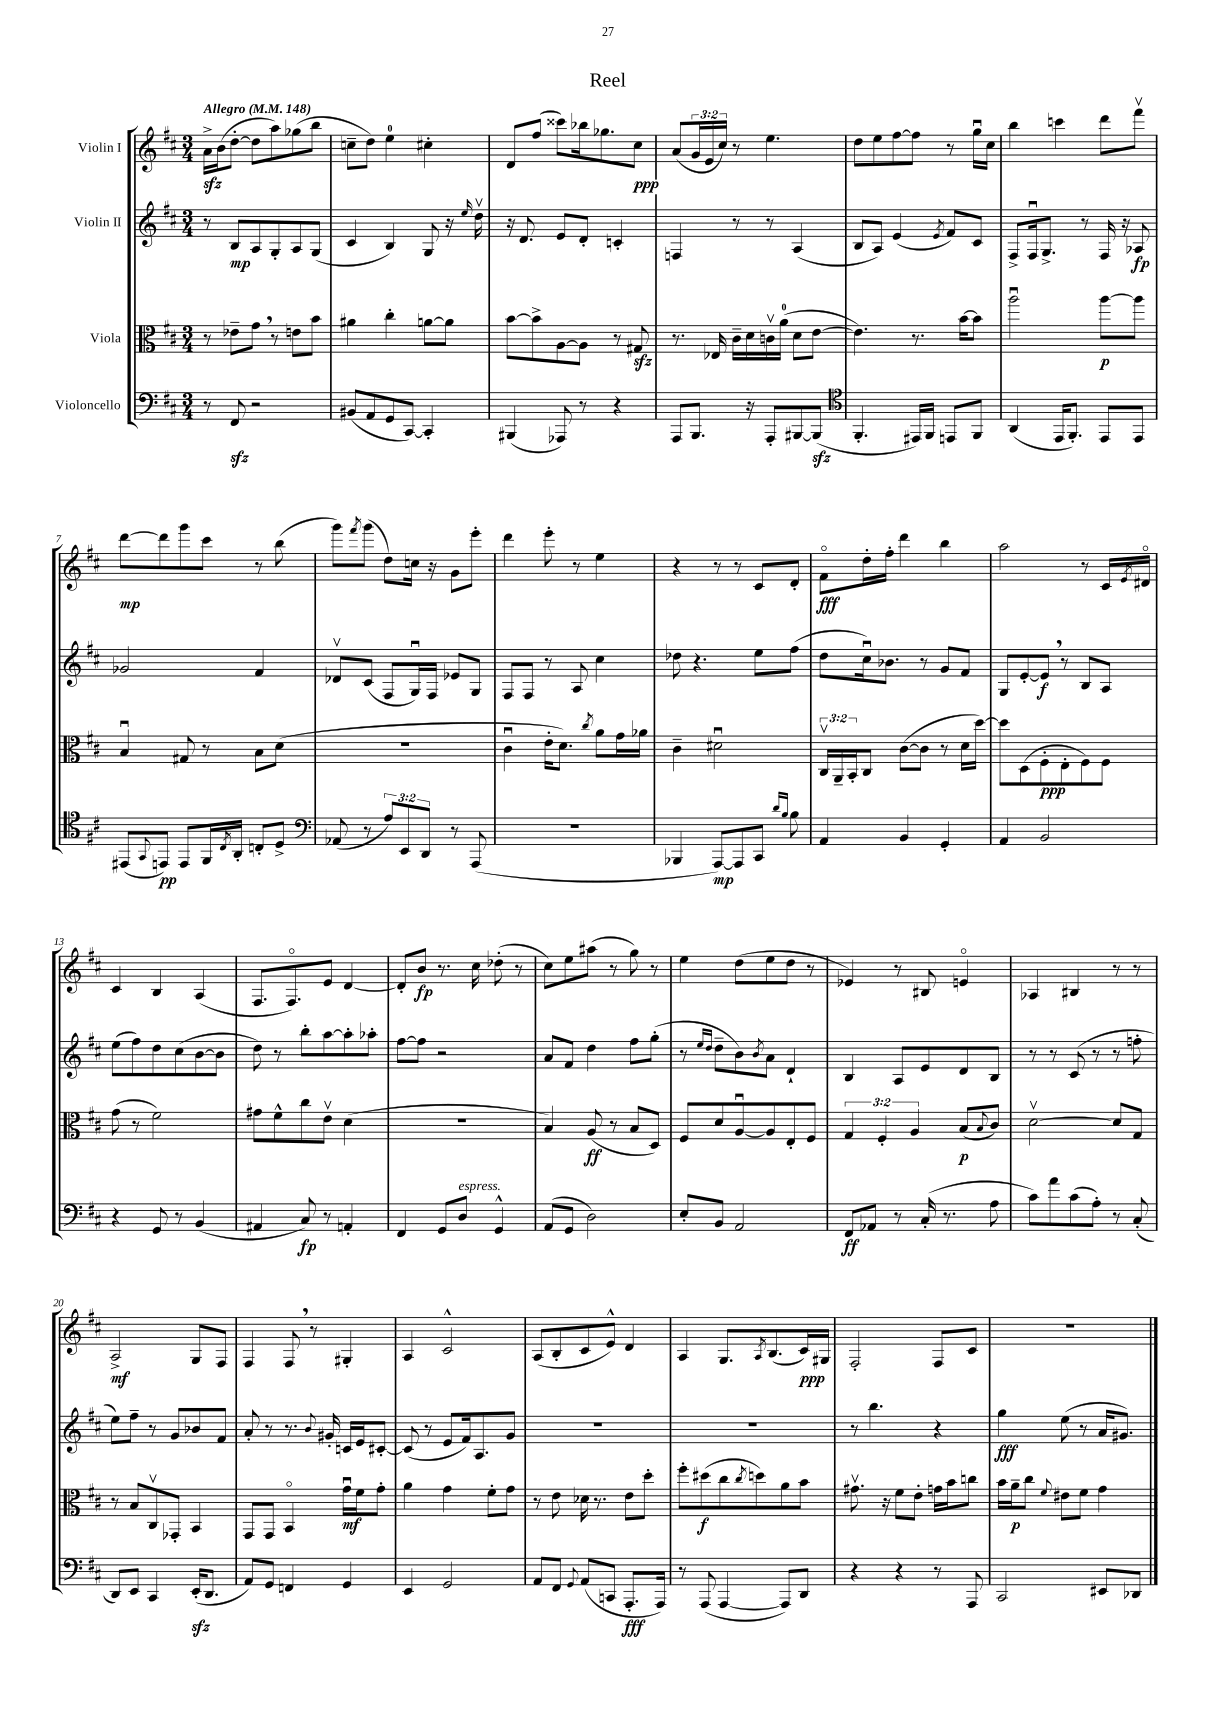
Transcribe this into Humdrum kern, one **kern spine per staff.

**kern	**kern	**kern	**kern
*staff4	*staff3	*staff2	*staff1
*clefF4	*clefC3	*clefG2	*clefG2
*k[f#c#]	*k[f#c#]	*k[f#c#]	*k[f#c#]
*M3/4	*M3/4	*M3/4	*M3/4
*MM148	*MM148	*MM148	*MM148
8r	8r	8r	16a^
.	.	.	(16b
8FF#	8e-~	8B	[8dd'
2r	8g	8A	8dd]
.	8r	8G'	8aa)
.	8e	8A	(8gg-
.	8b	(8G	8bb
=	=	=	=
(8BB#	4a#	4c#	8cc~
8AA	.	.	8dd)
8GG	4cc#'	4B)	4ee
[8CC#)	.	.	.
4CC#']	[8a	8G	4cc#'
.	8a]	16r	.
.	.	16qqee	.
.	.	16ddv	.
=	=	=	=
(4BBB#	[8b	16r	8d
.	.	8.d	.
.	8b^]	.	(8ff#
8AAA-)	[8A	8e	8ccc##)
8r	8A]	8d'	16bb-
.	.	.	8.gg-
4r	8r	4c'	.
.	8G#	.	8cc#
=	=	=	=
8AAA	8.r	4F	(8a
8.BBB	.	.	24g
.	.	.	24e
.	16E-	.	.
.	.	.	24cc#)
.	16c#~	8r	8r
16r	16d	.	.
8AAA'	16cv	8r	4.ee
.	(16a	.	.
[8BBB#	8d	(4A	.
(8BBB#]	[8e	.	.
=	=	=	=
*clefC4	*	*	*
4.FF#'	4.e])	8B	8dd
.	.	8A)	8ee
.	.	(4e	[8ff#
16EE#)	8.r	.	8ff#]
16FF#	.	.	.
.	.	8qe	.
8EE	.	8f#)	8r
.	[16b	.	.
8FF#	8b]	8c#	16ggu
.	.	.	16cc#
=	=	=	=
(4AA	2aau	8F#^	4bb
.	.	16F#u	.
.	.	8.G^	.
16EE	.	.	4ccc
8.FF#')	.	.	.
.	.	8r	.
8EE	[8aa	16F#	8ddd
.	.	16r	.
8EE	8aa]	8A-	8fff#v
=	=	=	=
(8EE#	4Bu	2g-	[8ddd
8qqGG	.	.	.
8EE)	.	.	8ddd]
8EE	8G#	.	8ggg
16FF#	8r	.	8ccc#
8qC#	.	.	.
16AA'	.	.	.
8C'	8B	4f#	8r
8D^	(8d	.	(8bb
=	=	=	=
*clefF4	*	*	*
(8AA-	2.r	8d-v	8ggg)
.	.	.	8qfff#
8r	.	(8c#	(8ggg
12A)	.	8F#	8dd)
12EE	.	.	.
.	.	16Gu)	16cc
12DD	.	.	.
.	.	16F#	16r
8r	.	8e-	8g
(8AAA	.	8G	8eee'
=	=	=	=
2.r	4c#u	8F#	4ddd
.	.	8F#	.
.	16e'	8r	8eee'
.	8.d)	.	.
.	.	8A	8r
.	8qcc#	.	.
.	8a	4cc#	4ee
.	16g	.	.
.	16a-	.	.
=	=	=	=
4BBB-	4c#~	8dd-	4r
.	.	4.r	.
[8AAA)	2d#u	.	8r
8AAA]	.	.	8r
8CC#	.	8ee	8c#
16qqd	.	.	.
16qqB	.	.	.
8B	.	(8ff#	8d'
=	=	=	=
4AA	24C#v	8dd	8f#o
.	24AA~	.	.
.	24BB'	.	.
.	8C#	16cc#u)	16dd'
.	.	8.b-	16ff#'
4BB	([8c#	.	4ddd
.	8c#]	8r	.
4GG'	8r	8g	4bb
.	16d	8f#	.
.	[16dd)	.	.
=	=	=	=
4AA	8dd]	8G	2aa
.	(8D	[8e'	.
2BB	8F#'	8e]	.
.	8E'	8r	.
.	8F#)	8B	8r
.	8F#	8A	16c#
.	.	.	8qe
.	.	.	16d#o
=	=	=	=
4r	(8g	(8ee	4c#
.	8r	8ff#)	.
8GG	2f#)	8dd	4B
8r	.	(8cc#	.
(4BB	.	[8b	(4A
.	.	8b]	.
=	=	=	=
4AA#	8g#	8dd)	8.F#
.	8f#^^	8r	.
.	.	.	8.F#o)
8C#)	8cc#	8bb'	.
8r	8ev	[8aa	8e
4AA'	(4d	8aa']	[4d
.	.	8aa-'	.
=	=	=	=
4FF#	2.r	[8ff#	8d']
.	.	8ff#]	8b
8GG	.	2r	8.r
8D	.	.	.
.	.	.	16cc#
4GG^^	.	.	(8dd-'
.	.	.	8r
=	=	=	=
(8AA	4B)	8a	8cc#)
8GG	.	8f#	8ee
2D)	(8A	4dd	(8aa#
.	8r	.	8r
.	8B	8ff#	8gg)
.	8D)	(8gg'	8r
=	=	=	=
8E'	8F#	8r	4ee
.	.	16qqee	.
.	.	16qqdd	.
8BB	8d	8dd~	.
2AA	[8Au	8b)	(8dd
.	.	8qb	.
.	8A]	8a	8ee
.	8E'	4d`	8dd
.	8F#	.	8r
=	=	=	=
8FF#	6G	4B	4e-)
8AA-	.	.	.
.	6F#'	.	.
8r	.	8A	8r
.	6A	.	.
(16C#'	.	8e	8B#
8.r	.	.	.
.	(8B	8d	4eo
.	8qqB	.	.
8A	8c#)	8B	.
=	=	=	=
8c#)	[2dv	8r	4A-
8a	.	8r	.
(8c#	.	(8c#	4B#
8A')	.	8r	.
8r	8d]	8r	8r
(8C#'	8G	8ff'	8r
=	=	=	=
8DD)	8r	8ee)	2A^
8EE	8B	8ff#~	.
4CC#	8C#v	8r	.
.	8GG-'	8g	.
(16EE'	4BB	8b-	8G
8.DD	.	.	.
.	.	8f#	8F#
=	=	=	=
8AA)	8GG	8a'	4F#
8GG	8GG	8r	.
4FF	4BBo	8.r	8F#
.	.	.	8r
.	.	8qqb	.
.	.	16g#'	.
4GG	16gu	16c	4G#'
.	16f#	16e	.
.	8g'	[8c#'	.
=	=	=	=
4EE	4a	(8c#]	4A
.	.	8r	.
2GG	4g	8e	2c#^^
.	.	16f#)	.
.	.	8.A	.
.	8f#'	.	.
.	8g	8g	.
=	=	=	=
8AA	8r	2.r	(8A
8FF#	8e	.	8B'
8qqGG	.	.	.
(8AA	16d-	.	8c#
.	8.r	.	.
8CC	.	.	8e^^)
8.AAA'	8e	.	4d
.	8dd'	.	.
16AAA)	.	.	.
=	=	=	=
8r	8ff#'	2.r	4A
(8AAA	(8dd#	.	.
[4AAA	8cc#	.	8.G
.	8qcc#	.	.
.	8dd)	.	.
.	.	.	8qA
.	.	.	(8.B
8AAA])	8a	.	.
8DD	8b	.	16c#)
.	.	.	16G#
=	=	=	=
4r	8.g#v	8r	2F#'
.	.	4.bb	.
.	16r	.	.
4r	8f#	.	.
.	8e'	.	.
8r	16g	4r	8F#
.	16b	.	.
8AAA	8cc	.	8c#
=	=	=	=
2CC#	16b	4gg	2.r
.	16a~	.	.
.	8cc#	.	.
.	8qqf#	.	.
.	8e#	(8ee	.
.	8f#	8r	.
8EE#	4g	16a	.
.	.	8.g#)	.
8DD-	.	.	.
==	==	==	==
*-	*-	*-	*-
